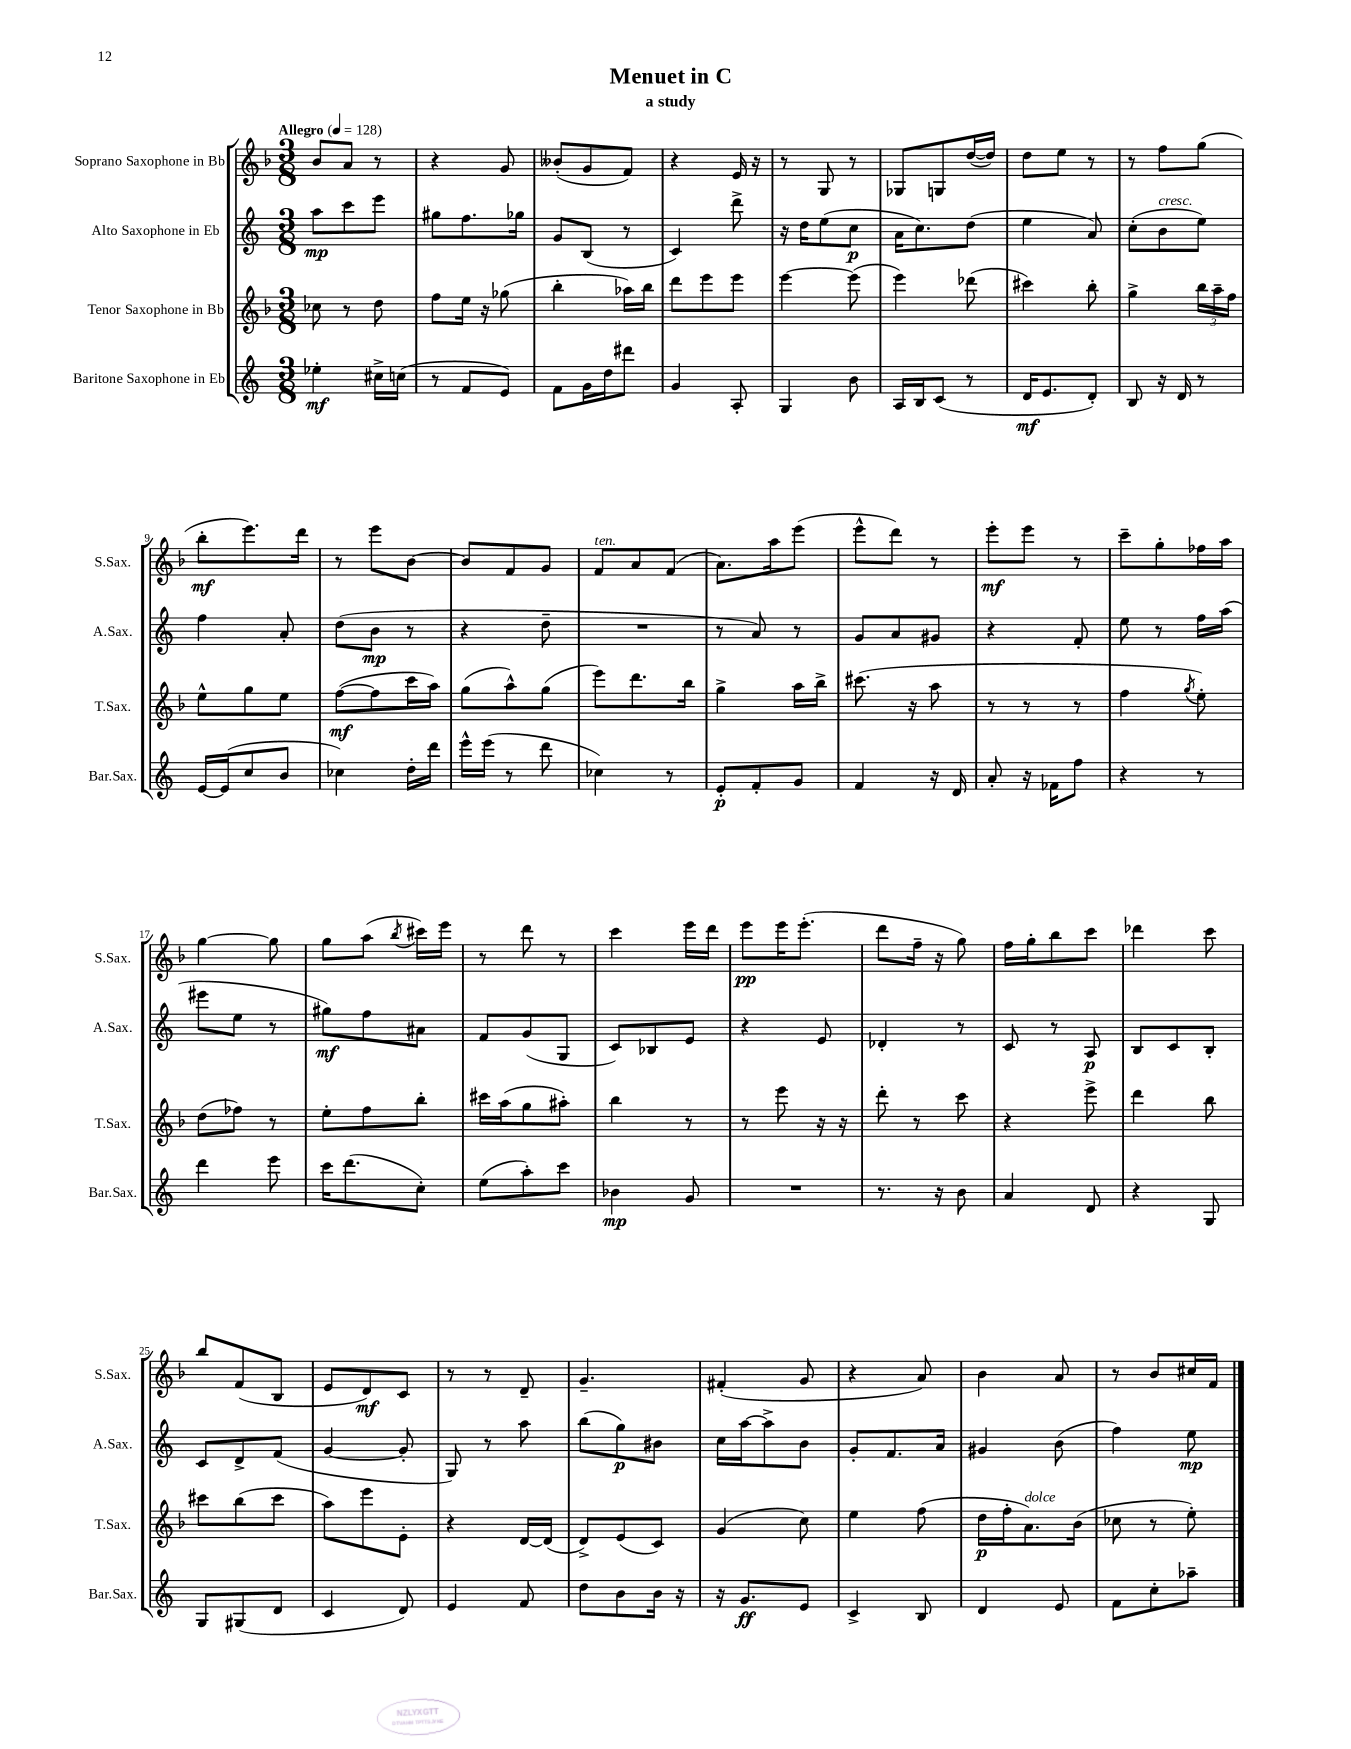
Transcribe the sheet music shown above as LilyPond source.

\header { title = "Menuet in C" subtitle = "a study" }
<<
\new StaffGroup <<
\new Staff = "s0" \with { instrumentName = "Soprano Saxophone in Bb" shortInstrumentName = "S.Sax." } {
    \clef treble \key f \major \numericTimeSignature \time 3/8 \tempo "Allegro" 4 = 128
    \autoBeamOff bes'8[ a'8] r8 |
    r4 g'8 |
    beses'8[-.( g'8 f'8]) |
    r4 e'16 r16 |
    r8 g8 r8 |
    ges8[ g8 d''16~( d''16]) |
    d''8[ e''8] r8 |
    r8 f''8[ g''8]( |
    bes''8[-.\mf e'''8.) d'''16] |
    r8 e'''8[ bes'8]~ |
    bes'8[ f'8 g'8] |
    f'8[^\markup { \italic "ten." } a'8 f'8]( |
    a'8.[) a''16 e'''8]( |
    e'''8[-^ d'''8]) r8 |
    e'''8[-.\mf e'''8] r8 |
    c'''8[-- g''8-. fes''16 a''16] |
    g''4~ g''8 |
    g''8[ a''8]( \acciaccatura { bes''8 } cis'''16[) e'''16] |
    r8 d'''8 r8 |
    c'''4 e'''16[ d'''16] |
    e'''8[\pp e'''16 e'''8.]-.( |
    d'''8[ f''16]-- r16 g''8) |
    f''16[ g''16-. bes''8 c'''8] |
    des'''4 c'''8 |
    bes''8[ f'8( bes8] |
    e'8[ d'8\mf) c'8] |
    r8 r8 d'8-- |
    g'4.-- |
    fis'4-.( g'8 |
    r4 a'8) |
    bes'4 a'8 |
    r8 bes'8[ cis''16 f'16] \bar "|." |
}
\new Staff = "s1" \with { instrumentName = "Alto Saxophone in Eb" shortInstrumentName = "A.Sax." } {
    \clef treble \key c \major \numericTimeSignature \time 3/8
    \autoBeamOff a''8[\mp c'''8 e'''8] |
    gis''8[ f''8. ges''16] |
    g'8[ b8]( r8 |
    c'4) d'''8-> |
    r16 d''16[ e''8( c''8]\p |
    a'16[ c''8.) d''8]( |
    e''4 a'8) |
    c''8[-.( b'8^\markup { \italic "cresc." } e''8]) |
    f''4 a'8-. |
    d''8[( b'8]\mp r8 |
    r4 d''8-- |
    R4. |
    r8 a'8) r8 |
    g'8[ a'8 gis'8] |
    r4 f'8-. |
    e''8 r8 f''16[ a''16]( |
    eis'''8[ e''8] r8 |
    gis''8[\mf) f''8 ais'8] |
    f'8[ g'8( g8] |
    c'8[) bes8 e'8] |
    r4 e'8 |
    des'4-. r8 |
    c'8 r8 a8\p |
    b8[ c'8 b8]-. |
    c'8[ d'8-> f'8]( |
    g'4~ g'8-. |
    g8) r8 a''8 |
    b''8[( g''8\p) bis'8] |
    c''16[ a''16~ a''8-> b'8] |
    g'8[-. f'8. a'16] |
    gis'4 b'8( |
    f''4) e''8\mp \bar "|." |
}
\new Staff = "s2" \with { instrumentName = "Tenor Saxophone in Bb" shortInstrumentName = "T.Sax." } {
    \clef treble \key f \major \numericTimeSignature \time 3/8
    \autoBeamOff ces''8 r8 d''8 |
    f''8[ e''16] r16 ges''8( |
    bes''4-. aes''16[) bes''16] |
    d'''8[ e'''8 e'''8] |
    e'''4~ e'''8( |
    e'''4) des'''8( |
    cis'''4) bes''8-. |
    g''4-> \tuplet 3/2 { bes''16[ a''16-- f''16] } |
    e''8[-^ g''8 e''8] |
    f''8[~\mf( f''8 c'''16 a''16]) |
    g''8[( a''8-^) g''8]( |
    e'''8[) d'''8. bes''16] |
    g''4-> a''16[ bes''16]-> |
    cis'''8.( r16 a''8 |
    r8 r8 r8 |
    f''4 \acciaccatura { g''8 } e''8-.) |
    d''8[( fes''8]) r8 |
    e''8[-. f''8 bes''8]-. |
    cis'''16[ a''16( g''8 ais''8]-.) |
    bes''4 r8 |
    r8 e'''8 r16 r16 |
    d'''8-. r8 c'''8 |
    r4 e'''8-> |
    d'''4 bes''8 |
    cis'''8[ bes''8( cis'''8] |
    a''8[) e'''8 e'8]-. |
    r4 d'16[~ d'16]( |
    d'8[->) e'8( c'8]) |
    g'4( c''8) |
    e''4 f''8( |
    d''16[\p f''16-. a'8.^\markup { \italic "dolce" }) bes'16]( |
    ces''8 r8 e''8-.) \bar "|." |
}
\new Staff = "s3" \with { instrumentName = "Baritone Saxophone in Eb" shortInstrumentName = "Bar.Sax." } {
    \clef treble \key c \major \numericTimeSignature \time 3/8
    \autoBeamOff ees''4-.\mf cis''16[-> c''16]( |
    r8 f'8[ e'8]) |
    f'8[ g'16 d''16 dis'''8] |
    g'4 a8-. |
    g4 b'8 |
    a16[ b16 c'8]( r8 |
    d'16[\mf e'8. d'8]-.) |
    b8 r16 d'16 r8 |
    e'16[~ e'16( c''8 b'8] |
    ces''4) d''16[-. d'''16] |
    e'''16[-^ e'''16]( r8 d'''8 |
    ces''4) r8 |
    e'8[-.\p f'8-. g'8] |
    f'4 r16 d'16 |
    a'8-. r16 fes'16[ f''8] |
    r4 r8 |
    d'''4 e'''8 |
    c'''16[ d'''8.( c''8]-.) |
    e''8[( a''8-.) c'''8] |
    bes'4\mp g'8 |
    R4. |
    r8. r16 b'8 |
    a'4 d'8 |
    r4 g8 |
    g8[ gis8( d'8] |
    c'4 d'8) |
    e'4 f'8 |
    d''8[ b'8 b'16] r16 |
    r16 g'8.[\ff e'8] |
    c'4-> b8 |
    d'4 e'8 |
    f'8[ c''8-. aes''8]-- \bar "|." |
}
>>
>>
